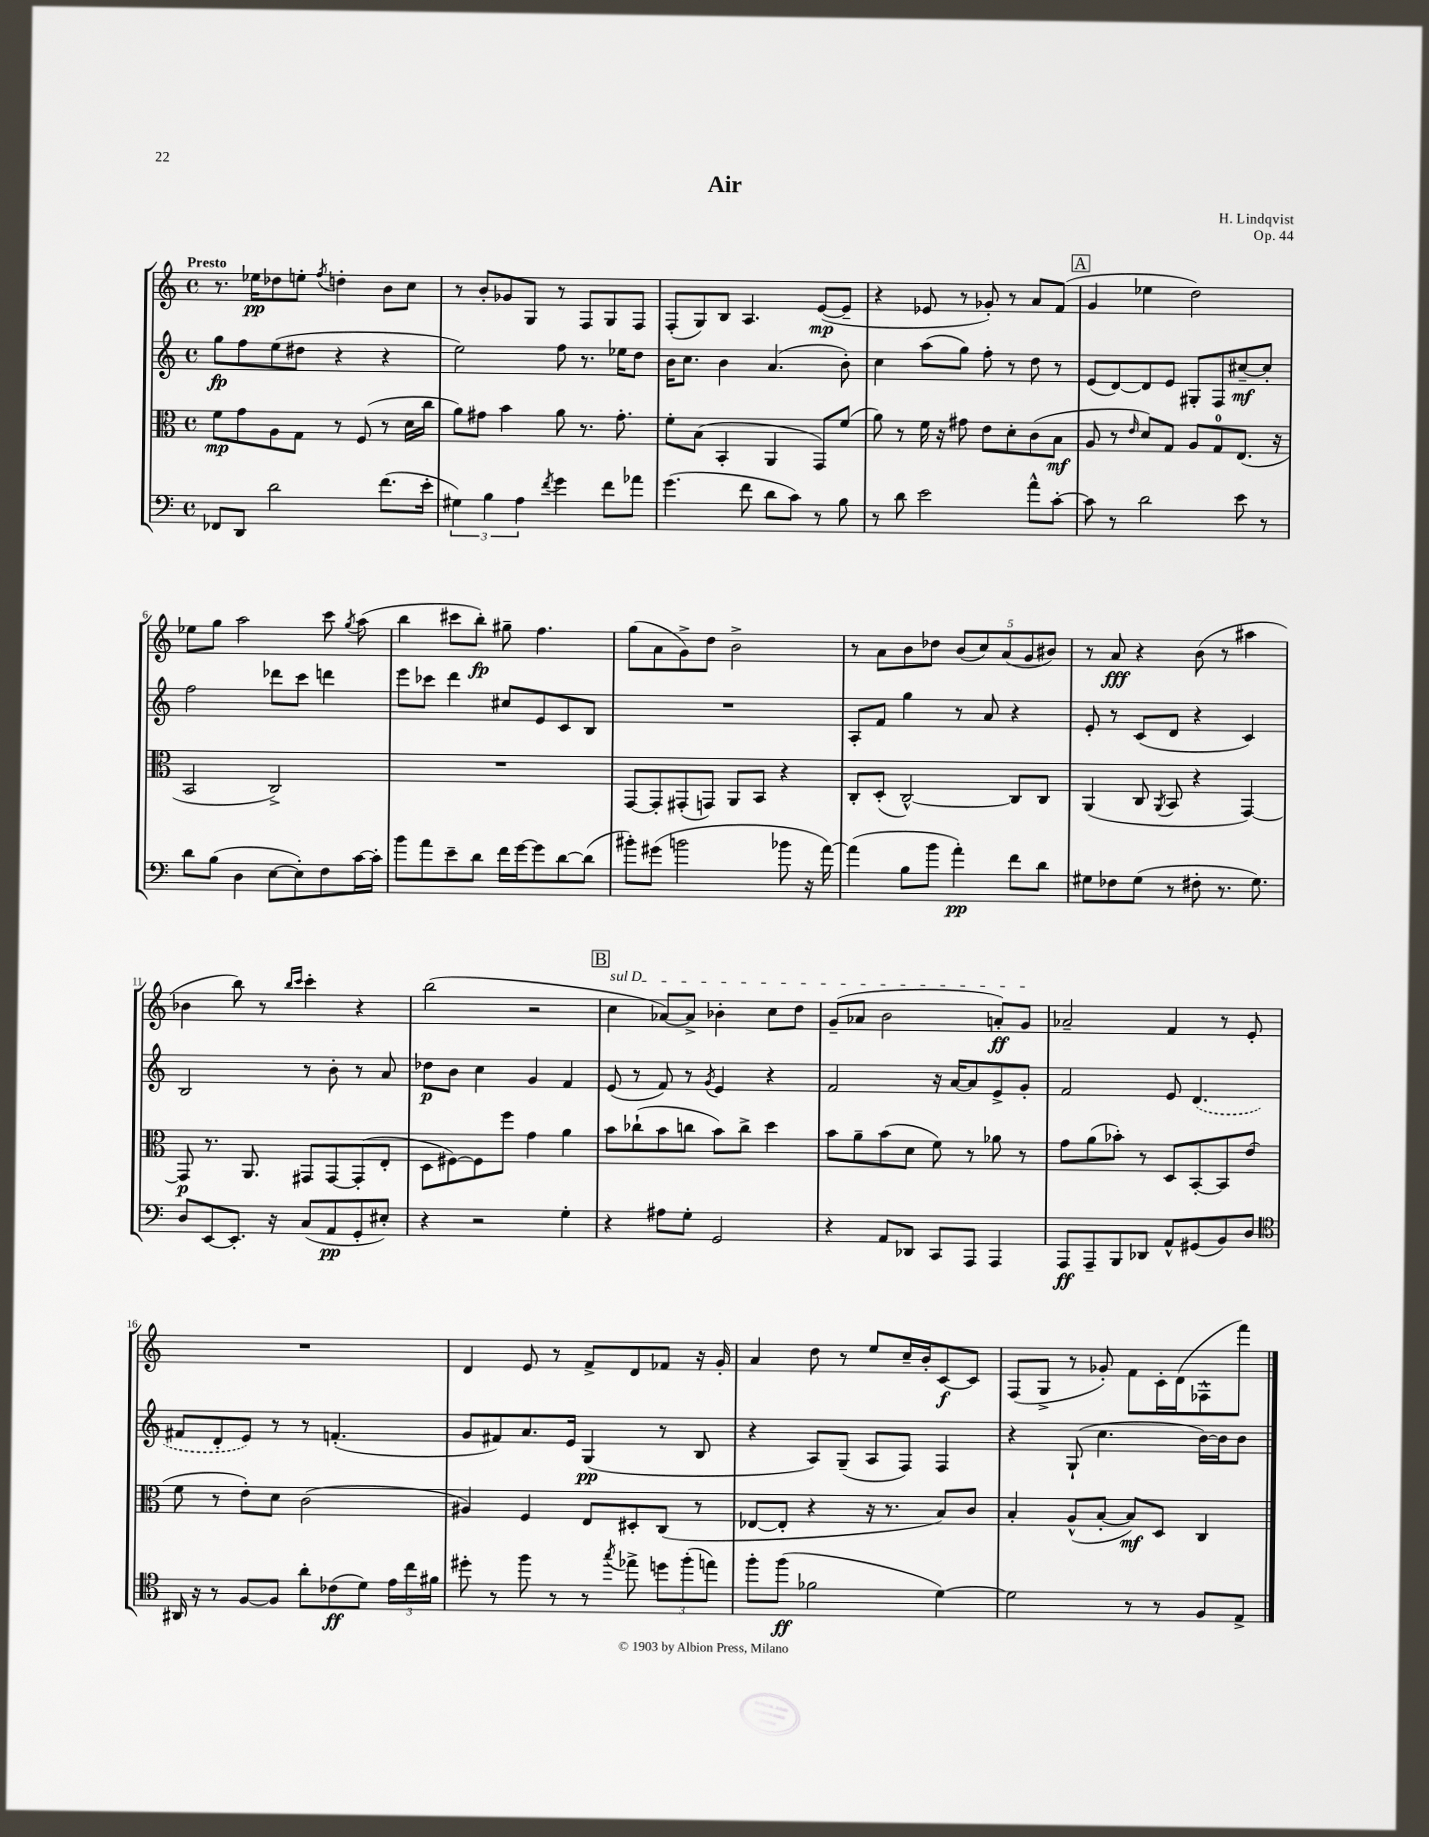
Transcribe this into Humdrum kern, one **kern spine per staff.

**kern	**kern	**kern	**kern
*staff4	*staff3	*staff2	*staff1
*clefF4	*clefC3	*clefG2	*clefG2
*k[]	*k[]	*k[]	*k[]
*M4/4	*M4/4	*M4/4	*M4/4
*met(c)	*met(c)	*met(c)	*met(c)
8FF-/L	8f\L	8gg\L	8.r
8DD/J	8g\	8ff\	.
.	.	.	16ee-\LK
2d\	8A\	(8ee\	8dd-\
.	8G\J	8dd#\J	8ee'\J
.	.	.	8qff/
.	8r	4r	4dd'\
.	(8F/	.	.
(8.f\L	8r	4r	8b\L
.	16d\LL	.	8cc\J
16e'\Jk	16cc\JJ	.	.
=	=	=	=
6G#\)	8a\L)	2ee\)	8r
.	8g#\J	.	8b'/L
6B\	.	.	.
.	4b\	.	8g-/
6A\	.	.	.
.	.	.	8G/J
8qf/	.	.	.
4g\	8a\	8ff\	8r
.	8.r	8.r	8F/L
8f\L	.	.	8G/
.	8.g#'\	16ee-\LK	.
8a-\J	.	8dd\J	8F/J
=	=	=	=
(4.g\	8f'\L	16b\LK	(8F'/L
.	.	8.cc\J	.
.	(8B\J	.	8G/)
.	4BB'/	4b\	8B/J
8f\	.	.	4.A/
8d\L	4AA/	(4.a/	.
8c\J)	.	.	.
8r	8GG/L)	.	([8e/L
8B\	(8f/J	8b'\)	8e~/]J
=	=	=	=
8r	8a\)	4cc\	4r
8d\	8r	.	.
2e\	16f\	(8aa\L	8e-/
.	16r	.	.
.	8g#\	8gg\J)	8r
.	8e\L	8ff'\	8g-'/)
.	8d'\	8r	8r
8a^^\L	(8c\	8dd\	8a/L
[8c'\J	8B\J	8r	(8f/J
=	=	=	=
8c\]	8A/	(8e/L	4g/
8r	8r	[8d/)	.
.	16qqe/	.	.
2d\	8d/L)	8d/]	4ee-\
.	8G/J	8e/J	.
.	8A/L	8G#'/L	2dd\)
.	8G/	8F/	.
8e\	(8.E/J	[8cc#~/	.
8r	.	8cc#'/]J	.
.	16r	.	.
=	=	=	=
8d\L	2BB/	2ff\	8ee-\L
(8B\J	.	.	8gg\J
4D\	.	.	2aa\
[8E\L	2C^/)	8ddd-\L	.
8E'\])	.	8ccc\J	.
8F\	.	4ddd\	8ccc\
.	.	.	8qgg/
[16c\L	.	.	(8aa\
16c'\]JJ	.	.	.
=	=	=	=
8b\L	1r	8eee\L	4bb\
8a\	.	8ccc-\J	.
8e~\	.	4ddd\	8ccc#\L
8d\J	.	.	8bb'\J)
16f\LL	.	8cc#/L	8gg#~\
[16g\J	.	.	.
8g\]	.	8e/	4.ff\
[8d\	.	8c/	.
(8d\]J	.	8B/J	.
=	=	=	=
8b#'\L)	[8GG/L	1r	(8gg\L
(8g#\J	8GG'/]	.	8a\
2b\	(8GG#'/	.	8g^\)
.	8GG/J)	.	8dd\J
.	8AA/L	.	2b^\
.	8BB/J	.	.
8b-\	4r	.	.
16r	.	.	.
[16a\)	.	.	.
=	=	=	=
(4a\]	8C'/L	8A'/L	8r
.	(8D'/J	8f/J	8a\L
8B\L	[2C^^/)	4gg\	8b\
8b\J	.	.	8dd-\J
4a'\)	.	8r	(10b/L
.	.	.	10cc/)
.	.	8a/	.
.	.	.	(10a/
8f\L	8C/]L	4r	.
.	.	.	10g/
8d\J	8C/J	.	.
.	.	.	10b#/J)
=	=	=	=
8G#\L	(4AA/	8e'/	8r
8F-\	.	8r	8a/
(8G#\J	8C/	(8c/L	4r
.	8qAA/	.	.
8r	8BB/	8d/J	.
8F#'\	4r	4r	(8b\
8.r	.	.	8r
.	[4GG/)	4c/)	4aa#\
8.G#\)	.	.	.
=	=	=	=
8D/L	8GG/]	2B/	4b-\
[8EE/	8.r	.	.
8.EE'/]J	.	.	8bb\)
.	8.AA/	.	.
.	.	.	8r
16r	.	.	.
.	.	.	16qqbb/LL
.	.	.	16qqccc/JJ
(8C/L	8GG#/L	8r	4ccc'\
8AA/	[8GG#/	8b'\	.
8GG'/	(8GG#'/]	8r	4r
8E#'/J)	8E'/J	8a/	.
=	=	=	=
4r	8D\L	8dd-\L	(2bb\
.	[8F#\)	8b\J	.
2r	8F#\]	4cc\	.
.	8ff\J	.	.
.	4g\	4g/	2r
4G'\	4a\	4f/	.
=	=	=	=
4r	8b\L	(8e/	4cc\
.	(8cc-`\	8r	.
8A#\L	8b\	8f/)	[8a-/L)
8G'\J	8cc\J	8r	8a-^/]J
.	.	8qg/	.
2GG/	8b\L)	4e/	4b-'\
.	8cc^\J	.	.
.	4dd\	4r	8cc\L
.	.	.	8dd\J
=	=	=	=
4r	8b\L	2f/	(8g~/L
.	8a~\	.	8a-/J
8AA/L	(8b\	.	2b\
8DD-/J	8d\J	.	.
8CC/L	8f\)	16r	.
.	.	[16a/LK	.
8AAA/J	8r	8a/]	.
4AAA/	8a-\	8e^/	8a'/L)
.	8r	8g'/J	8g/J
=	=	=	=
8AAA/L	8g\L	2f/	2a-~/
8AAA~/	(8a\	.	.
8BBB/	8b-'\J)	.	.
8DD-/J	8r	.	.
8AA^^/L	8D/L	8e/	4f/
(8GG#/	[8BB'/	(4.d/	.
8BB/)	8BB/]	.	8r
8D/J	(8e/J	.	8e'/
=	=	=	=
*clefC4	*	*	*
16AA#/	8f\	8f#/L	1r
16r	.	.	.
8r	8r	8d'/	.
[8F/L	8e'\L)	8e/J)	.
8F/]J	8d\J	8r	.
8a'\L	(2c\	8r	.
(8c-\	.	(4.f'/	.
8d\J)	.	.	.
24e\LL	.	.	.
24cc\	.	.	.
24f#\JJ	.	.	.
=	=	=	=
8dd#'\	4A#/)	8g/L	4d/
8r	.	8f#/)	.
8ff\	4F/	8.a/	8e/
8r	.	.	8r
.	.	16e/Jk	.
8r	8E/L	(4G/	8f^/L
8qgg/	.	.	.
8ee-^\	8D#'/	.	8d/
12dd\L	(8C/J	8r	8f-/J
(12ff'\	.	.	.
.	8r	8B/	16r
12ee\J)	.	.	.
.	.	.	16g'/
=	=	=	=
8ff'\L	[8E-/L	4r	4a/
(8ff\J	8E-'/]J	.	.
2f-\	4r	8A/L)	8dd\
.	.	(8G~/J	8r
.	16r	8A/L	8ee/L
.	8.r	.	.
.	.	8F/J)	16cc~/L
.	.	.	16b'/J
[4d\)	8B/L)	4F/	[8c/
.	8c/J	.	8c/]J
=	=	=	=
2d\]	4B'/	4r	(8F/L
.	.	.	8G^/J
.	(8A^^/L	(8G`/	8r
.	[8B'/J	4.cc\	8g-'/)
8r	8B/]L)	.	8f\L
8r	8D/J	.	16c'\L
.	.	.	(16d\J
8F/L	4C/	[16b\LL)	8F-^^\
.	.	16b\]J	.
8E^/J	.	8b\J	8fff\J)
==	==	==	==
*-	*-	*-	*-
